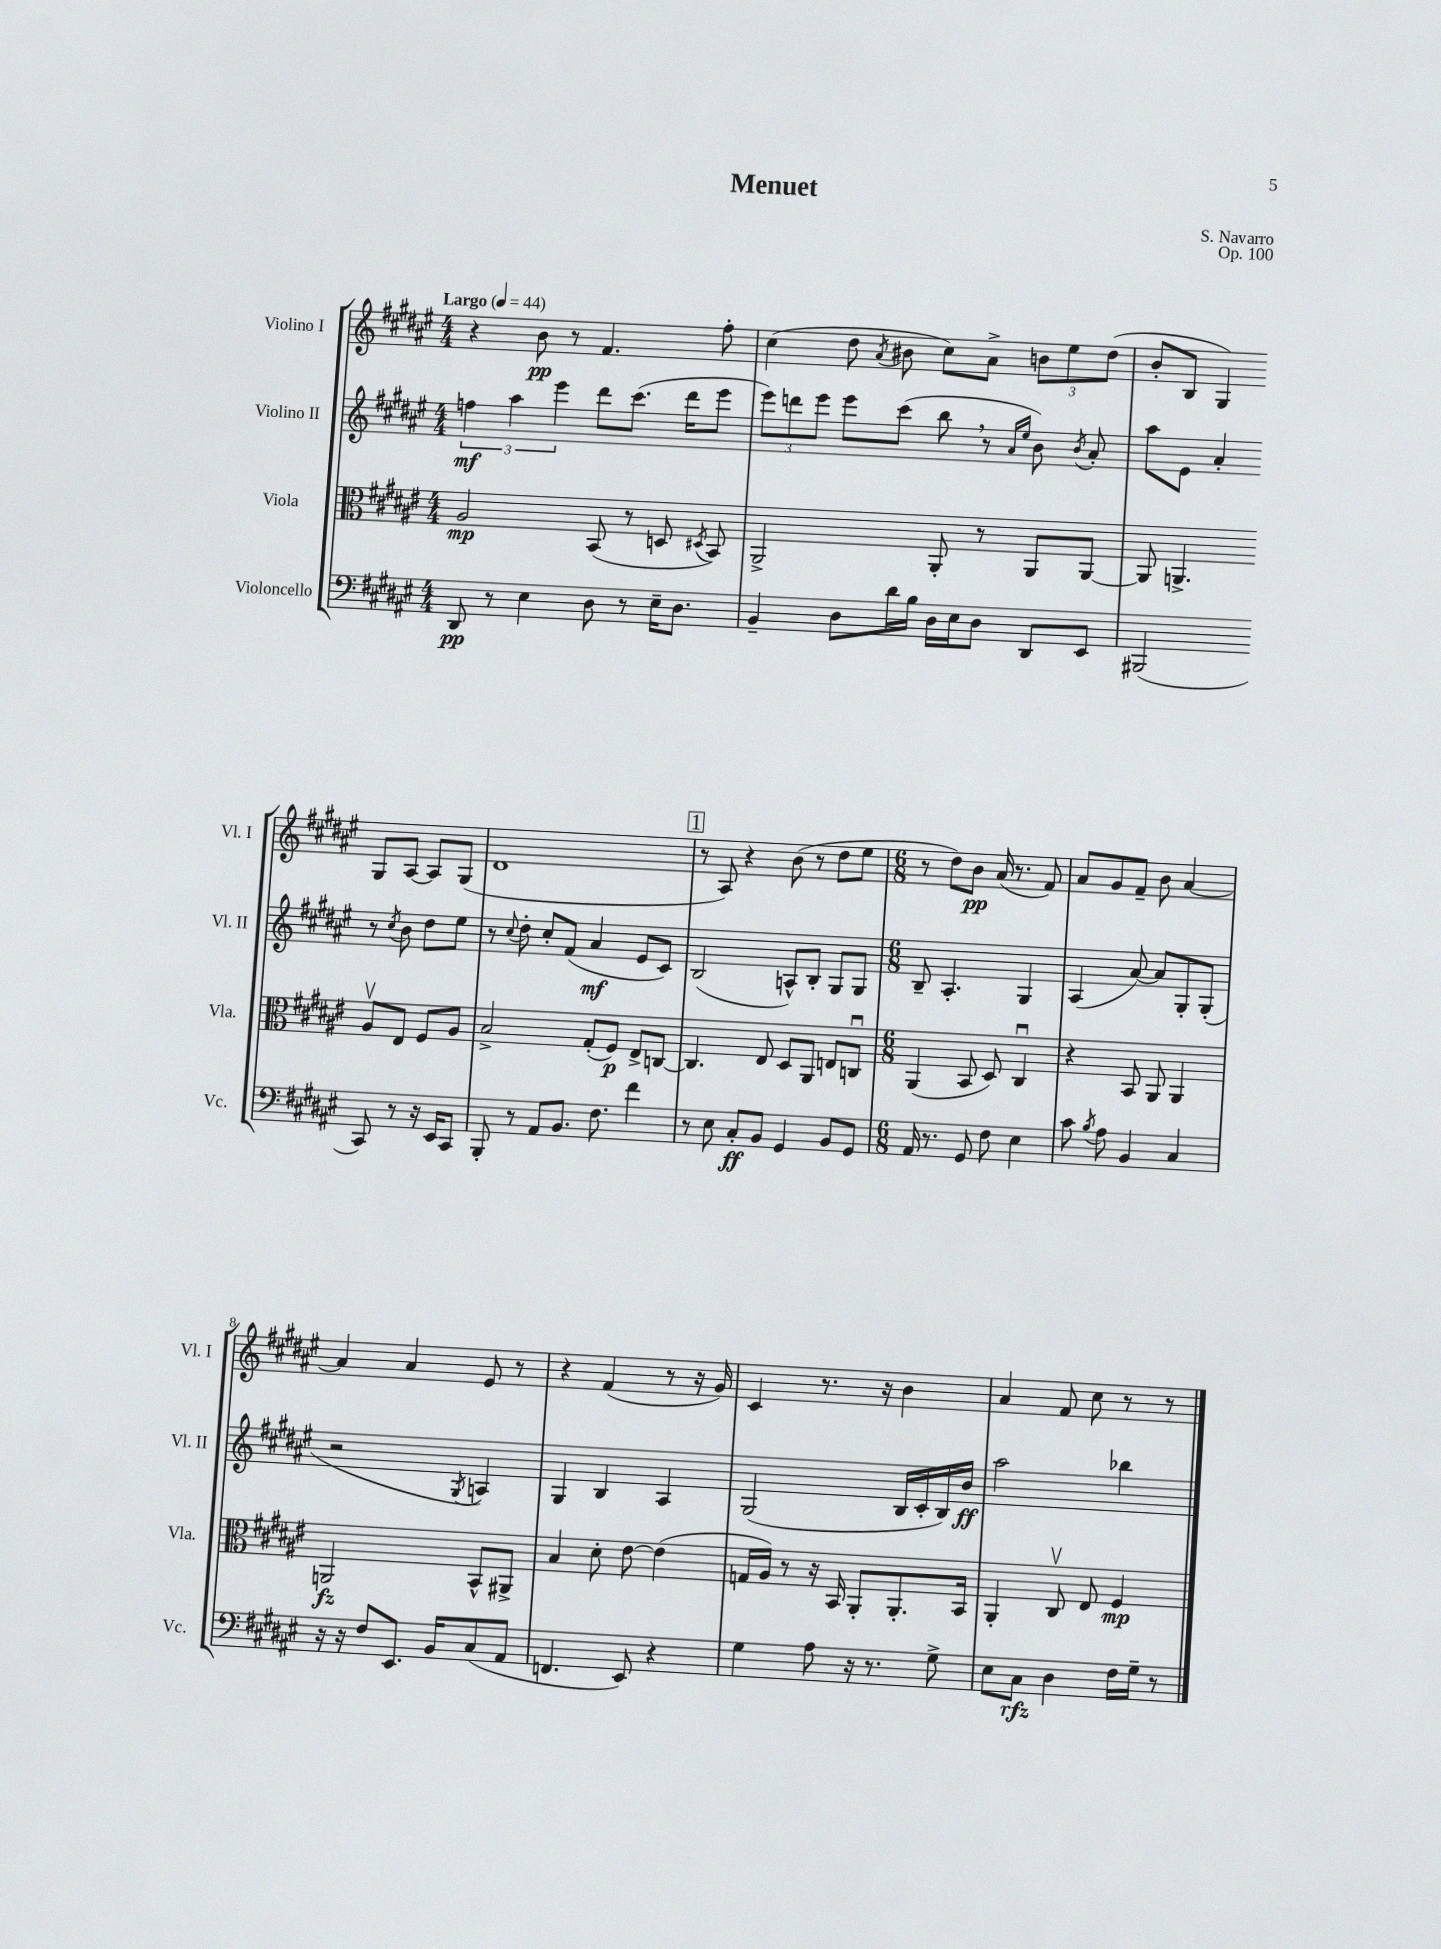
\header { title = "Menuet" composer = "S. Navarro" opus = "Op. 100" }
<<
\new StaffGroup <<
\new Staff = "s0" \with { instrumentName = "Violino I" shortInstrumentName = "Vl. I" } {
    \clef treble \key fis \major \numericTimeSignature \time 4/4 \tempo "Largo" 4 = 44
    \autoBeamOff r4 b'8\pp r8 fis'4. fis''8-. |
    cis''4( dis''8 \acciaccatura { ais'8 } bis'8 cis''8[) ais'8]-> \tuplet 3/2 { b'8[ eis''8 dis''8]( } |
    b'8[-. b8] gis4) gis8[ ais8]~ ais8[ gis8]( |
    dis'1 |
    \mark \markup { \box "1" } r8 ais8) r4 b'8( r8 dis''8[ eis''8] |
    \numericTimeSignature \time 6/8 r8 dis''8[) b'8]\pp ais'16( r8. fis'8) |
    ais'8[ gis'8 fis'8]-- b'8 ais'4~ |
    ais'4 ais'4 eis'8 r8 |
    r4 fis'4( r8 r16 gis'16) |
    cis'4 r8. r16 b'4 |
    ais'4 fis'8 cis''8 r8 r8 \bar "|." |
}
\new Staff = "s1" \with { instrumentName = "Violino II" shortInstrumentName = "Vl. II" } {
    \clef treble \key fis \major \numericTimeSignature \time 4/4
    \autoBeamOff \tuplet 3/2 { f''4\mf ais''4 eis'''4 } dis'''8[ cis'''8.]( dis'''16[ eis'''8] |
    \tuplet 3/2 { eis'''8[) d'''8 eis'''8] } eis'''8[ cis'''8]( b''8 \breathe r8 \grace { ais'16[ eis''16] } b'8) \acciaccatura { b'8 } ais'8-. |
    ais''8[ eis'8] ais'4-. r8 \acciaccatura { cis''8 } b'8 dis''8[ eis''8] |
    r8 \appoggiatura { cis''8 } dis''8-. cis''8[-. fis'8]( ais'4\mf eis'8[ cis'8]) |
    \mark \markup { \box "1" } b2( a8[-^) b8]-. gis8[ gis8] |
    \numericTimeSignature \time 6/8 b8-- ais4.-. gis4 |
    ais4( ais'8~) ais'8[ gis8-. gis8]-.( |
    r2 \acciaccatura { gis8 } a4) |
    gis4 b4 ais4 |
    gis2( b16[ cis'16-. b16) b'16]\ff |
    ais''2 bes''4 \bar "|." |
}
\new Staff = "s2" \with { instrumentName = "Viola" shortInstrumentName = "Vla." } {
    \clef alto \key fis \major \numericTimeSignature \time 4/4
    \autoBeamOff ais2\mp b,8( r8 d8 \acciaccatura { dis8 } b,8) |
    ais,2-> ais,8-. r8 ais,8[ ais,8]~ |
    ais,8 a,4.-> ais8[\upbow eis8] fis8[ ais8] |
    b2-> gis8[-.( fis8]\p) eis8[-> c8]~ |
    \mark \markup { \box "1" } c4. eis8 dis8[ ais,8] e8[ c8]\downbow |
    \numericTimeSignature \time 6/8 ais,4( b,8 dis8) cis4\downbow |
    r4 b,8 ais,8 ais,4 |
    a,2\fz b,8[-^ ais,8]-> |
    b4 dis'8-. eis'8~ eis'4( |
    g16[ ais16]) r8 r16 b,16 ais,8[-. ais,8.-. b,16] |
    ais,4-. cis8\upbow eis8 fis4\mp \bar "|." |
}
\new Staff = "s3" \with { instrumentName = "Violoncello" shortInstrumentName = "Vc." } {
    \clef bass \key fis \major \numericTimeSignature \time 4/4
    \autoBeamOff dis,8\pp r8 eis4 dis8 r8 eis16[-- dis8.] |
    b,4-- dis8[ dis'16 b16] dis16[ eis16 dis8] dis,8[ eis,8] |
    bis,,2( cis,8) r8 r16 eis,16[ cis,8] |
    b,,8-. r8 ais,8[ b,8.] fis8. fis'4 |
    \mark \markup { \box "1" } r8 eis8 cis8[-.\ff b,8] gis,4 b,8[ gis,8] |
    \numericTimeSignature \time 6/8 ais,16 r8. gis,8 fis8 eis4 |
    cis'8 \acciaccatura { b8 } ais8 b,4 cis4 |
    r16 r16 fis8[ eis,8.] b,16[ cis8( ais,8] |
    f,4. eis,8) r4 |
    gis4 ais8 r16 r8. gis8-> |
    eis8[ cis8]\rfz dis4 fis16[ gis16]-- r8 \bar "|." |
}
>>
>>
